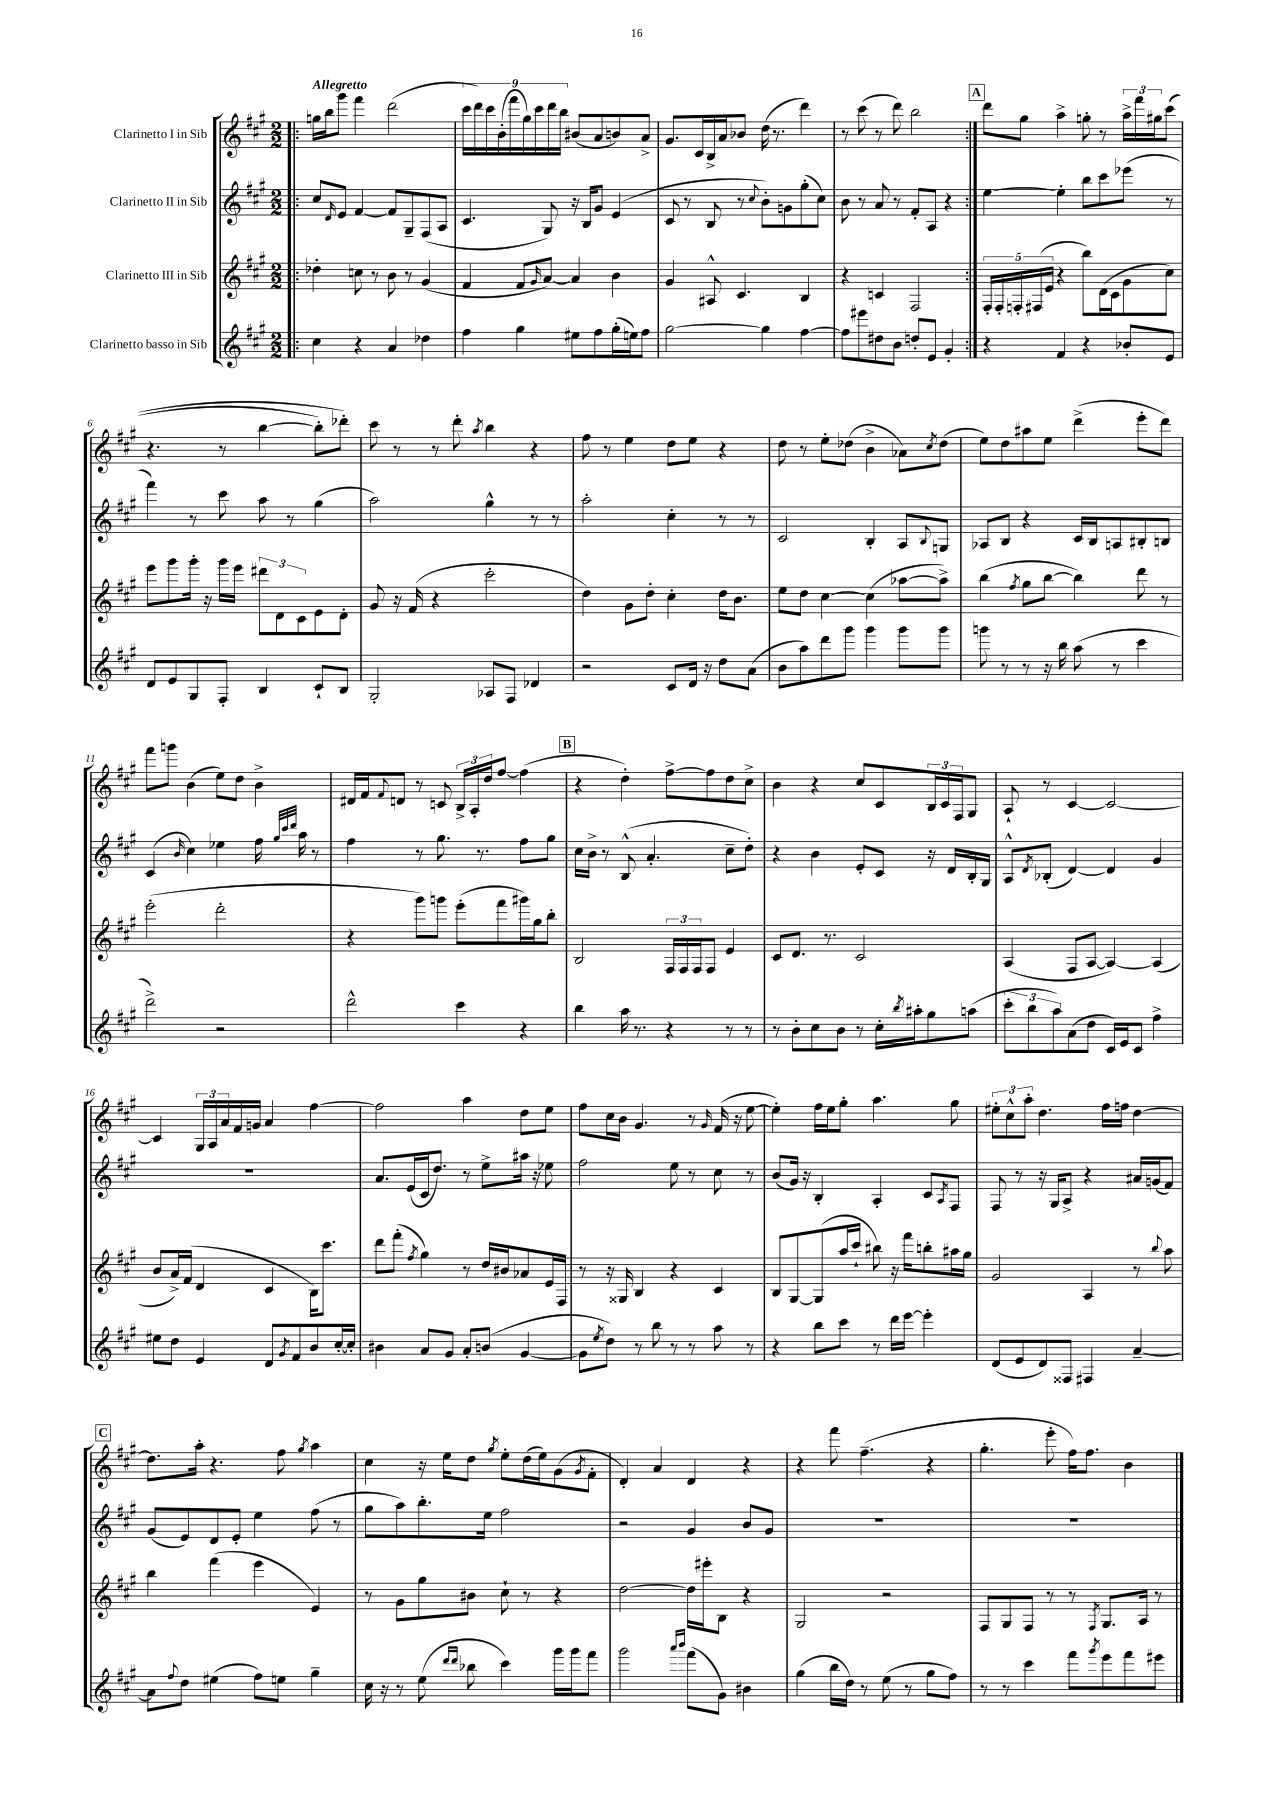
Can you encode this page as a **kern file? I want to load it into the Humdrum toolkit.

**kern	**kern	**kern	**kern
*staff4	*staff3	*staff2	*staff1
*clefG2	*clefG2	*clefG2	*clefG2
*k[f#c#g#]	*k[f#c#g#]	*k[f#c#g#]	*k[f#c#g#]
*M2/2	*M2/2	*M2/2	*M2/2
=!|:	=!|:	=!|:	=!|:
4cc#	4dd-'	8cc#	16gg
.	.	.	16bb
.	.	16qqd	.
.	.	8e	8ggg#
4r	8cc	[4f#	4fff#
.	8r	.	.
4a	8b	8f#]	(2ddd
.	8r	8G#~	.
4dd-	(4g#	(8F#	.
.	.	8A	.
=	=	=	=
4ff#	4f#	4.c#	18ccc#
.	.	.	18ddd)
.	.	.	18ccc#
.	.	.	(18b'
.	.	.	18fff#
4gg#	8f#	.	.
.	.	.	18gg#)
.	.	.	18ccc#
.	16qqg#	.	.
.	[8a)	8G#)	.
.	.	.	18ddd
.	.	.	18bb
8ee#	4a]	16r	(8b#
.	.	16B	.
8ff#	.	8g#	8a
(16gg#'	4b	(4e	8b)
16ee)	.	.	.
8ff#	.	.	8a^
=	=	=	=
[2gg#	4g#	8c#	8.g#
.	.	8r	.
.	.	.	16c#
.	8A#^^	8B	16B^
.	.	.	16a
.	4.c#	8r	8b-
.	.	8qqcc#	.
4gg#]	.	8b')	(16dd
.	.	.	8.r
.	.	8g	.
[4ff#	4B	(8gg#'	4ddd)
.	.	8cc#)	.
=	=	=	=
8ff#]	4r	8b	8r
8eee#	.	8r	(8ccc#
8dd#	4c	8a	8r
8b	.	8r	8ddd)
8dd'	2F#	8f#'	2bb
8e	.	8A	.
4g#'	.	4r	.
=:|!	=:|!	=:|!	=:|!
4r	20F#'	[4ee	8ddd
.	20F#'	.	.
.	20F'	.	.
.	.	.	8gg#
.	(20F#	.	.
.	20e	.	.
4f#	4r	4ee']	4aa^
4r	8bb)	8bb	8gg'
.	(16d	8ccc#	8r
.	16c#	.	.
8b-'	8g#	(8eee-	24aa^
.	.	.	24fff#
.	.	.	24gg#
8e	8cc#)	8r	&((8ccc#
=	=	=	=
8d	8eee	4fff#)	4.r
8e	8ggg#	.	.
8G#	16ggg#'	8r	.
.	16r	.	.
8F#'	16ggg#	8ccc#	8r
.	16eee	.	.
4B	12ddd#	8aa	[4bb
.	12d	.	.
.	.	8r	.
.	12c#	.	.
8c#`	8e	(4gg#	8bb'])
8B	8d'	.	8ddd-'&)
=	=	=	=
2G#'	8g#	2aa)	8ccc#
.	16r	.	8r
.	(16f#	.	.
.	4r	.	8r
.	.	.	8ddd'
.	.	.	8qaa
8A-	2ccc#'	4gg#^^	4bb
8F#	.	.	.
4d-	.	8r	4r
.	.	8r	.
=	=	=	=
2r	4dd)	2aa'	8ff#
.	.	.	8r
.	8g#	.	4ee
.	8dd'	.	.
8c#	4cc#'	4cc#'	8dd
16d	.	.	8ee
16r	.	.	.
8dd	16dd	8r	4r
.	8.b	.	.
(8a	.	8r	.
=	=	=	=
8b	8ee	2c#	8dd
8aa)	8dd	.	8r
8ddd	[4cc#	.	8ee'
8ggg#	.	.	(8dd-
4ggg#	(4cc#]	4B'	4b^
8ggg#	[8aa-	8A	8a-)
.	.	8qqB	8qcc#
8ggg#	8aa-^])	8G	(8dd-
=	=	=	=
8ggg	(4bb	8A-	8ee)
8r	.	8B	8dd
.	8qff#	.	.
8r	8gg#	4r	8aa#
16r	[8bb	.	8ee
16bb	.	.	.
(8aa	4bb])	16c#	(4ddd^
.	.	16B	.
8r	.	8A	.
4ccc#	8ddd	8B#'	8eee'
.	8r	8B	8ddd)
=	=	=	=
2ddd^)	(2eee'	(4c#	8fff#
.	.	.	8ggg
.	.	16qqb	.
.	.	4cc#)	(4b
2r	2ddd'	4ee-	8ee)
.	.	.	8dd
.	.	16ff#	4b^
.	.	32qqgg#	.
.	.	32qqccc#	.
.	.	32qqddd	.
.	.	16aa	.
.	.	8r	.
=	=	=	=
2ddd^^	4r	4ff#	16d#
.	.	.	16f#
.	.	.	8qqf#
.	.	.	8d
.	8ggg#)	8r	8r
.	8ggg	8.gg#	8c
4ccc#	(8eee'	.	24B^
.	.	.	24A'
.	.	8.r	.
.	.	.	24dd
.	8fff#	.	[8ff#
4r	16ggg#)	8ff#	(4ff#]
.	16gg#	.	.
.	8bb'	8gg#	.
=	=	=	=
4bb	2B	16cc#	4r
.	.	16b^	.
.	.	8r	.
16aa	.	(8B^^	4dd')
8.r	.	.	.
.	.	4.a'	.
4r	24F#	.	[8ff#^
.	24F#	.	.
.	24F#	.	.
.	8F#	.	8ff#]
8r	4e	8cc#~	8dd
8r	.	8dd')	8cc#^
=	=	=	=
8r	8c#	4r	4b
8b'	8.d	.	.
8cc#	.	4b	4r
.	8.r	.	.
8b	.	.	.
8r	2c#	8e'	8cc#
16cc#'	.	8c#	8c#
8qbb	.	.	.
16aa#'	.	.	.
8gg#	.	16r	24B
.	.	.	24c#
.	.	16d	.
.	.	.	24F#
(8aa	.	16B'	8G#
.	.	16G#	.
=	=	=	=
12ccc#'	(4A	8A^^	8A`
12bb	.	.	.
.	.	8qd	.
.	.	(8B-'	8r
12aa)	.	.	.
(8a	8F#	[4d)	[4c#
8dd	[8A	.	.
16c#)	4A_)	4d]	2c#_
16e	.	.	.
8c#	.	.	.
4ff#^	(4A]	4g#	.
=	=	=	=
8ee#	8b	1r	4c#]
8dd	16a^)	.	.
.	(16f#	.	.
4e	4d	.	24G#
.	.	.	24A
.	.	.	24a
.	.	.	16f#
.	.	.	16g
8d	4c#	.	4a
8qg#	.	.	.
8f#	.	.	.
8b	16B)	.	[4ff#
.	8.ccc#	.	.
[16cc#'	.	.	.
16cc#']	.	.	.
=	=	=	=
4b#	8ddd	8.a	2ff#]
.	(8fff#'	.	.
.	.	(16e	.
.	8qff#	.	.
8a	4gg#)	16c#	.
.	.	8.dd)	.
8g#	.	.	.
8a'	8r	8r	4aa
(8b	16dd	8ee^	.
.	16b#	.	.
[4g#	8a-	16aa#	8dd
.	.	16r	.
.	16e	8ee-	8ee
.	16F#	.	.
=	=	=	=
8g#]	8r	2ff#	8ff#
8qee	.	.	.
8dd)	16r	.	16cc#
.	16G##	.	16b
8r	4B	.	4.g#
8bb	.	.	.
8r	4r	8ee	.
8r	.	8r	8r
.	.	.	16qqg#
8aa	4c#	8cc#	(16f#
.	.	.	16r
8r	.	8r	[8ee
=	=	=	=
4r	8B	(8b	4ee'])
.	[8G#	16g#)	.
.	.	16r	.
8bb	(8G#]	4B'	16ff#
.	.	.	16ee
8ccc#	16aa	.	8gg#'
.	16ccc#`	.	.
8r	8bb#)	4A'	4.aa
16ddd	16r	.	.
[16eee	16fff#	.	.
4eee']	8bb'	8c#	.
.	.	8qA	.
.	16aa#	8F#	8gg#
.	16gg#	.	.
=	=	=	=
(8d	2g#	8F#	12ee#'
.	.	.	12cc#^^
8e	.	8r	.
.	.	.	12aa'
8d)	.	16r	4.dd
.	.	16G#	.
8F##	.	8A^	.
4F#	4A	4r	.
.	.	.	16ff#
.	.	.	16ff
[4a~	8r	16a#	[4dd
.	.	(16g	.
.	8qqbb	.	.
.	8aa	8f#)	.
=	=	=	=
8a]	4bb	(8g#	8.dd]
8qqff#	.	.	.
8dd	.	8e)	.
.	.	.	16aa'
(4ee#	(4fff#	8d	4.r
.	.	8e'	.
8ff#)	4eee	4ee	.
8ee	.	.	8ff#
.	.	.	8qgg#
4gg#~	4e)	(8ff#	4aa
.	.	8r	.
=	=	=	=
16cc#	8r	8gg#	4cc#
16r	.	.	.
8r	8g#	8aa)	.
(8ee	8gg#	8.bb'	16r
.	.	.	16ee
16qqddd	.	.	.
16qqddd	.	.	.
8bb-	8b#	.	8dd
.	.	16ee	.
.	.	.	8qgg#
4ccc#)	8cc#`	2ff#	8ee'
.	8r	.	(16dd
.	.	.	16ee)
16ggg#	4r	.	(8g#
16ggg#	.	.	.
.	.	.	8qg#
8fff#	.	.	8f#'
=	=	=	=
2ggg#	[2dd	2r	4d')
.	.	.	4a
16qqaaa	.	.	.
16qqbbb	.	.	.
(8fff#	16dd]	4g#	4d
.	16eee#'	.	.
8g#)	8B	.	.
4b#	4r	8b	4r
.	.	8g#	.
=	=	=	=
(4gg#	2G#	1r	4r
16bb	.	.	8fff#
16dd)	.	.	.
8r	.	.	(4.ff#~
(8ee	2r	.	.
8r	.	.	.
8gg#	.	.	4r
8ff#)	.	.	.
=	=	=	=
8r	8F#	1r	4.gg#'
8r	8G#	.	.
4ccc#	8F#	.	.
.	8r	.	8eee'
8fff#	8r	.	16ff#)
.	.	.	8.ff#
8qggg#	8qF#	.	.
8eee	8.G#	.	.
8fff#	.	.	4b
.	16A	.	.
8eee#	8r	.	.
==	==	==	==
*-	*-	*-	*-
